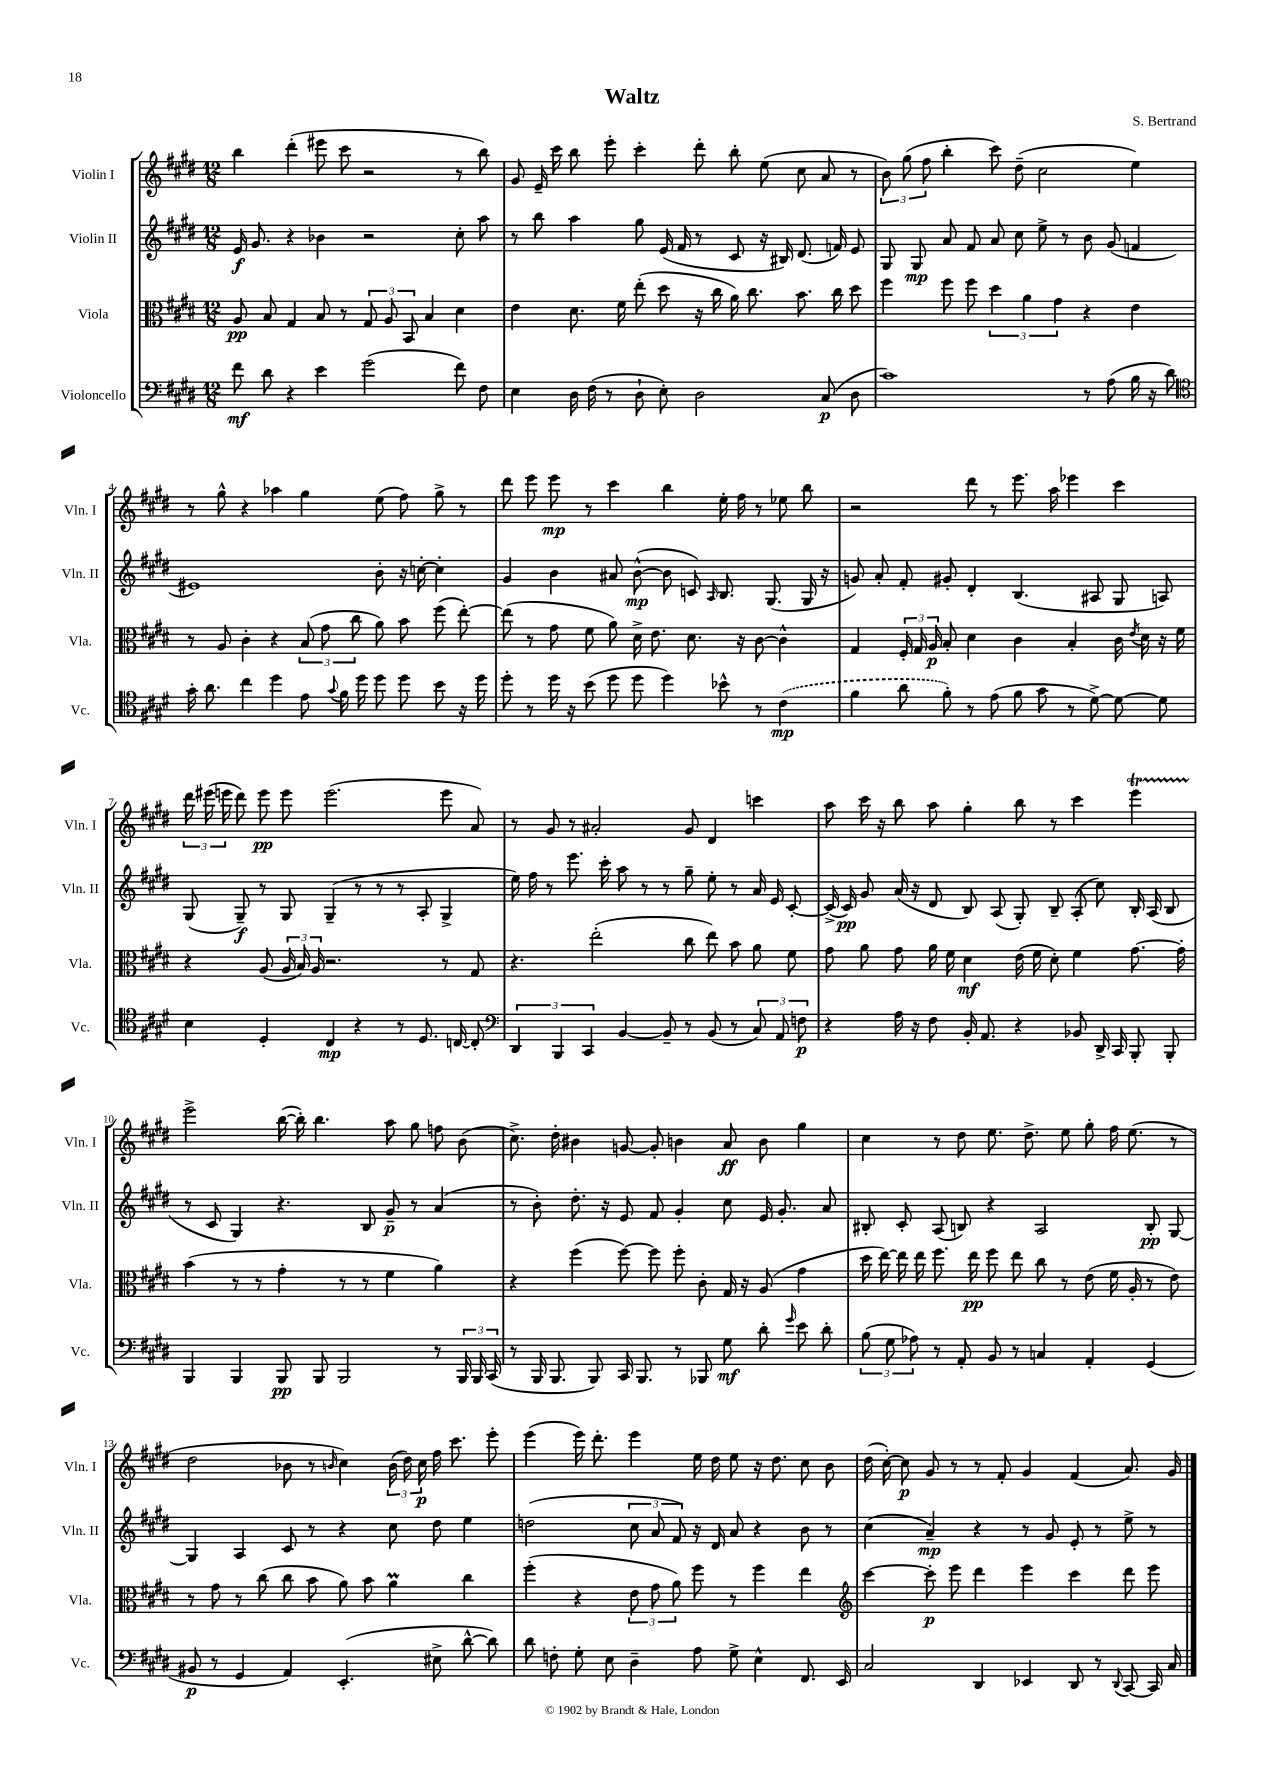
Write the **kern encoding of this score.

**kern	**kern	**kern	**kern
*staff4	*staff3	*staff2	*staff1
*clefF4	*clefC3	*clefG2	*clefG2
*k[f#c#g#d#]	*k[f#c#g#d#]	*k[f#c#g#d#]	*k[f#c#g#d#]
*M12/8	*M12/8	*M12/8	*M12/8
8f#	8A	16e	4bb
.	.	8.g#	.
8d#	8B	.	.
4r	4G#	4r	(4ddd#'
4e	8B	4b-	8eee#
.	8r	.	8ccc#
(2g#	12G#	2r	2r
.	12A	.	.
.	12BB	.	.
.	4B	.	.
8f#)	4d#	8cc#'	8r
8F#	.	8aa	8bb)
=	=	=	=
4E	4e	8r	8g#
.	.	8bb	16e~
.	.	.	16ccc#
16D#	8.d#	4aa	8bb
(16F#	.	.	.
8r	.	.	8eee'
.	16f#	.	.
8D#`	(8ee'	8gg#	4ccc#'
8E')	8dd#	(16e	.
.	.	16f#	.
2D#	16r	8r	8ddd#'
.	16cc#	.	.
.	16a)	8c#	8bb'
.	8.cc#	.	.
.	.	16r	(8ee
.	.	16B#)	.
.	8.b	(8.d#	8cc#
(8C#	.	.	8a
.	16cc#	16f)	.
8D#	8dd#	8e	8r
=	=	=	=
1c#)	4ff#	8G#	12b)
.	.	.	(12gg#
.	.	8G#	.
.	.	.	12ff#
.	8ff#	8a	4bb'
.	8ff#	8f#	.
.	6dd#	8a	8ccc#)
.	.	8cc#	(8dd#~
.	6a	.	.
.	.	8ee^	2cc#
.	6g#	.	.
.	.	8r	.
8r	4r	8b	.
(8A	.	(8g#	.
16B	4e	4f	4ee)
16r	.	.	.
8d#)	.	.	.
=	=	=	=
*clefC4	*	*	*
16g#'	8r	1e#)	8r
8.a	.	.	.
.	8A	.	8gg#^^
4cc#	4c#'	.	4r
4dd#	4r	.	4aa-
8e	(12B	.	4gg#
.	12g#	.	.
8qqg#	.	.	.
16f#	.	.	.
.	12cc#	.	.
16dd#	.	.	.
8dd#	8a)	8b'	(8ee
8dd#	8b	16r	8ff#)
.	.	[16cc'	.
8b	(8ff#	4cc']	8gg#^
16r	[8ee')	.	8r
16dd#	.	.	.
=	=	=	=
8dd#'	(8ee]	4g#	8ddd#
8r	8r	.	8eee
16dd#	8g#	4b	8eee
16r	.	.	.
(8b	8f#	.	8r
8dd#	8a)	8a#	4ccc#
8dd#	16d#^	([8b^^	.
.	8.e	.	.
4dd#)	.	8b]	4bb
.	8.d#	8c)	.
.	.	16qqA	.
8b-^^	.	8.B	16ee'
.	16r	.	16ff#
8r	[8c#	.	8r
.	.	(8.G#	.
(4c#	4c#^^]	.	8ee-
.	.	16G#	8bb
.	.	16r	.
=	=	=	=
4f#	4G#	8g)	2r
.	.	8a'	.
8a	24F#'	8f#'	.
.	24G#	.	.
.	24A	.	.
8f#')	8B'	8g#'	.
8r	4d#	4d#'	8ddd#
(8e	.	.	8r
8f#	4c#	(4.B	8.eee
8g#	.	.	.
.	.	.	16aa
8r	4B'	.	4eee-
[8d#^)	.	8A#	.
8d#_	16c#	8G#	4ccc#
.	8qe	.	.
.	16d#	.	.
8d#]	16r	8A)	.
.	16f#	.	.
=	=	=	=
4B	4r	(8G#	24ddd#
.	.	.	(24eee#
.	.	.	24eee
.	.	8G#~)	8ddd#)
4D#'	(8A	8r	8eee
.	24A	8G#	8eee
.	24B)	.	.
.	24A	.	.
4C#	2.r	(4G#~	(2.eee
4r	.	8r	.
.	.	8r	.
8r	.	8r	.
8.D#	.	8A'	.
.	8r	4G#^	8eee
[16C	.	.	.
8C']	8G#	.	8a)
=	=	=	=
*clefF4	*	*	*
6DD#	4.r	16ee)	8r
.	.	16ff#	.
.	.	8r	8g#
6BBB	.	.	.
.	.	8.eee	8r
6CC#	.	.	.
.	(2ee'	.	2a#'
.	.	16ccc#'	.
[4BB	.	8aa	.
.	.	8r	.
8BB~]	.	8r	.
8r	8cc#	8gg#~	8g#
(8BB	8ee)	8ee'	4d#
8r	8b	8r	.
12C#)	8a	16a	4ccc
.	.	16e	.
12AA	.	.	.
.	8f#	[8c#'	.
12F	.	.	.
=	=	=	=
4r	8g#	(16c#^]	8aa
.	.	16c#)	.
.	8a	8g#	16ccc#
.	.	.	16r
16A	8g#	(16a	8bb
16r	.	16r	.
8F#	16a	8d#	8aa
.	16f#	.	.
16BB'	4d#	8B)	4gg#'
8.AA	.	.	.
.	.	(8A	.
4r	(16e	8G#')	8bb
.	16f#	.	.
.	8d#')	8B~	8r
8BB-	4f#	(8A'	4ccc#
16DD#^	.	8cc#)	.
16CC#	.	.	.
8BBB'	[8.g#	16B'	4eee
.	.	(16A	.
8BBB'	.	8B	.
.	16g#']	.	.
=	=	=	=
4BBB	(4b	8r	2eee^
.	.	8c#	.
4BBB	8r	4G#)	.
.	8r	.	.
8BBB	4g#'	4.r	([16bb
.	.	.	16bb'])
8BBB	.	.	4.bb
2BBB	8r	.	.
.	8r	8B	.
.	4f#	8g#~	8aa
.	.	8r	8gg#
8r	4a)	(4a	8ff
24BBB	.	.	(8b
24BBB	.	.	.
(24CC#	.	.	.
=	=	=	=
8r	4r	8r	8.cc#^)
16BBB	.	8b')	.
8.BBB	.	.	16dd#'
.	(4ff#	8.dd#'	4b#
8BBB)	.	.	.
.	.	16r	.
16CC#	[8ff#)	8e	[8g
8.BBB	.	.	.
.	8ff#]	8f#	8g']
8r	8ff#'	4g#'	4b
8BBB-	8c#'	.	.
8G#	16G#	8cc#	8a
.	16r	.	.
8d#'	(8A	16e	8b
.	.	8.g#'	.
16qqg#	.	.	.
8e	4g#	.	4gg#
8d#'	.	8a	.
=	=	=	=
(12B	16dd#	8B#'	4cc#
.	[16ee)	.	.
12G#	.	.	.
.	16ee]	8c#'	.
12A-)	.	.	.
.	16ee	.	.
8r	8.ff#	(8A	8r
8AA'	.	8B)	8dd#
.	16ee	.	.
8BB	8ff#	4r	8.ee
8r	8ee	.	.
.	.	.	8.dd#^
4C	8cc#	2A	.
.	8r	.	8ee
4AA'	(8e	.	8gg#'
.	16f#	.	16ff#
.	16A'	.	(8.ee
(4GG#	8r	8B'	.
.	8e)	[8G#	8r
=	=	=	=
8BB#	8r	4G#]	2dd#
8r	8g#	.	.
4GG#	8r	4A	.
.	(8cc#	.	.
4AA)	8cc#	8c#	8b-
.	8b	8r	8r
.	.	.	16qqb
(4.EE'	8a)	4r	4cc#)
.	8b	.	.
.	4a	8cc#	(24b
.	.	.	24dd#)
.	.	.	24cc#
8E#^	.	8dd#	16ff#
.	.	.	8.ccc#
[8d#^^	4cc#	4ee	.
8d#])	.	.	8eee'
=	=	=	=
8d#	(4ff#'	(2dd	(4eee
8F'	.	.	.
8G#'	4r	.	16eee)
.	.	.	8.ddd#'
8E	.	.	.
4D#~	12e	12cc#	4eee
.	12g#	12a	.
.	12a)	12f#)	.
8A	8ff#	16r	16ee
.	.	16d#	16dd#
8G#^	8r	8a	8ee
4E^^	4ff#	4r	16r
.	.	.	8.dd#
8.FF#	4ee	8b	8cc#
.	.	8r	8b
16EE	.	.	.
=	=	=	=
*	*clefG2	*	*
2C#	[4ccc#	(4cc#	(16dd#
.	.	.	[16cc#')
.	.	.	8cc#]
.	8ccc#']	4a~)	8g#
.	8eee	.	8r
4DD#	4ddd#	4r	8r
.	.	.	8f#'
4EE-	4eee	8r	4g#
.	.	8g#	.
8DD#	4ccc#	8e'	(4f#
8r	.	8r	.
8qqDD#	.	.	.
[8CC#	8ddd#	8ee^	8.a)
16CC#]	8eee	8r	.
16C#	.	.	16g#
==	==	==	==
*-	*-	*-	*-
